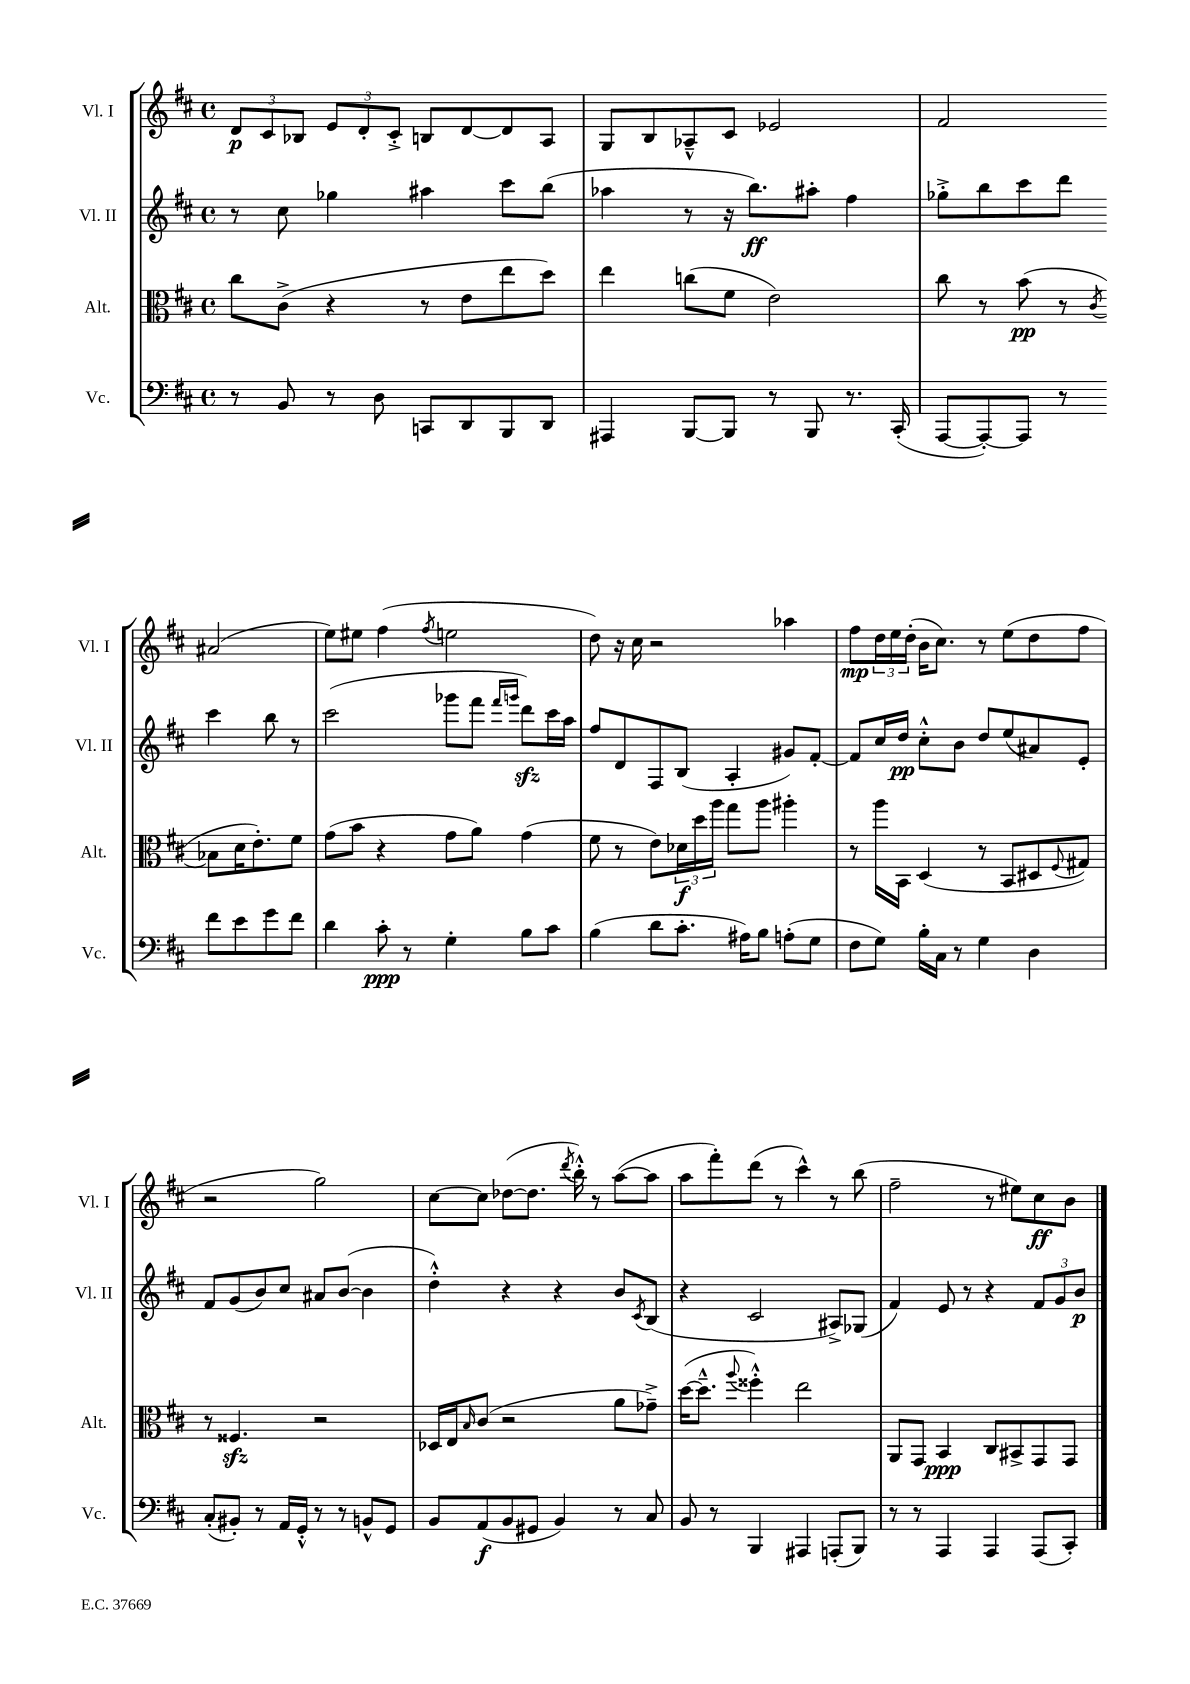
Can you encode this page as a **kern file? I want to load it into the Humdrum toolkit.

**kern	**dynam	**kern	**dynam	**kern	**dynam	**kern	**dynam
*part4	*part4	*part3	*part3	*part2	*part2	*part1	*part1
*staff4	*staff4	*staff3	*staff3	*staff2	*staff2	*staff1	*staff1
*I"Vc.	*	*I"Alt.	*	*I"Vl. II	*	*I"Vl. I	*
*I'Vc.	*	*I'Alt.	*	*I'Vl. II	*	*I'Vl. I	*
*clefF4	*	*clefC3	*	*clefG2	*	*clefG2	*
*k[f#c#]	*	*k[f#c#]	*	*k[f#c#]	*	*k[f#c#]	*
*M4/4	*	*M4/4	*	*M4/4	*	*M4/4	*
*met(c)	*	*met(c)	*	*met(c)	*	*met(c)	*
=74	=74	=74	=74	=74	=74	=74	=74
8r	.	8cc#\L	.	8r	.	12d/L	p
.	.	.	.	.	.	12c#/	.
8BB/	.	(8c#^\J	.	8cc#\	.	.	.
.	.	.	.	.	.	12B-X/J	.
8r	.	4r	.	4gg-X\	.	12e/L	.
.	.	.	.	.	.	12d'/	.
8D\	.	.	.	.	.	.	.
.	.	.	.	.	.	12c#'^/J	.
8CCn/L	.	8r	.	4aa#X\	.	8Bn/L	.
8DD/	.	8e\L	.	.	.	[8d/	.
8BBB/	.	8ee\	.	8ccc#\L	.	8d/]	.
8DD/J	.	8dd\J)	.	(8bb\J	.	8A/J	.
=75	=75	=75	=75	=75	=75	=75	=75
4AAA#X/	.	4ee\	.	4aa-X\	.	8G/L	.
.	.	.	.	.	.	8B/	.
[8BBB/L	.	(8ccn\L	.	8r	.	8A-X~^^/	.
8BBB/J]	.	8f#\J	.	16r	.	8c#/J	.
.	.	.	.	8.bb\L)	ff	.	.
8r	.	2e\)	.	.	.	2e-X/	.
8BBB/	.	.	.	8aa#X'\J	.	.	.
8.r	.	.	.	4ff#\	.	.	.
(16CC#'/	.	.	.	.	.	.	.
=76	=76	=76	=76	=76	=76	=76	=76
[8AAA/L	.	8cc#\	.	8gg-X'^\L	.	2f#/	.
8AAA'/_)	.	8r	.	8bb\	.	.	.
8AAA/J]	.	(8b\	pp	8ccc#\	.	.	.
8r	.	8r	.	8ddd\J	.	.	.
.	.	8qc#/	.	.	.	.	.
8f#\L	.	8B-X\L	.	4ccc#\	.	(2a#X/	.
8e\	.	16d\K	.	.	.	.	.
.	.	8.e'\)	.	.	.	.	.
8g\	.	.	.	8bb\	.	.	.
8f#\J	.	8f#\J	.	8r	.	.	.
!!LO:LB:g=z
=77	=77	=77	=77	=77	=77	=77	=77
4d\	.	(8g\L	.	(2ccc#\	.	8ee\L)	.
.	.	8b\J	.	.	.	8ee#X\J	.
8c#'\	ppp	4r	.	.	.	(4ff#\	.
8r	.	.	.	.	.	.	.
.	.	.	.	.	.	8qff#/	.
4G'\	.	8g\L	.	8ggg-X\L	.	2een\	.
.	.	8a\J)	.	8fff#\J	.	.	.
.	.	.	.	16qqfff#/LL	.	.	.
.	.	.	.	16qqgggn/JJ	.	.	.
8B\L	.	(4g\	.	8dddzz\L)	.	.	.
8c#\J	.	.	.	16ccc#\L	.	.	.
.	.	.	.	16aa\JJ	.	.	.
=78	=78	=78	=78	=78	=78	=78	=78
(4B\	.	8f#\	.	8ff#/L	.	8dd\)	.
.	.	8r	.	8d/	.	16r	.
.	.	.	.	.	.	16cc#\	.
8d\L	.	8e\L)	.	8F#/	.	2r	.
8.c#'\J	.	24d-X\L	f	(8B/J	.	.	.
.	.	24dd\	.	.	.	.	.
.	.	24aa\JJ	.	.	.	.	.
.	.	8gg\L	.	4A'/	.	.	.
16A#X\KL)	.	.	.	.	.	.	.
8B\J	.	8aa\J	.	.	.	.	.
(8An'\L	.	4aa#X'\	.	8g#X/L)	.	4aa-X\	.
8G\J	.	.	.	[8f#'/J	.	.	.
=79	=79	=79	=79	=79	=79	=79	=79
8F#\L	.	8r	.	8f#/L]	.	8ff#\L	mp
8G\J)	.	16aa\LL	.	16cc#/L	.	24dd\L	.
.	.	.	.	.	.	24ee\	.
.	.	16BB\JJ	.	16dd/JJ	pp	.	.
.	.	.	.	.	.	(24dd'\JJ	.
16B'\LL	.	(4D/	.	8cc#'^^\L	.	16b\KL	.
16C#\JJ	.	.	.	.	.	8.cc#\J)	.
8r	.	.	.	8b\J	.	.	.
4G\	.	8r	.	8dd/L	.	8r	.
.	.	8BB/L	.	(8ee/	.	(8ee\L	.
4D\	.	8D#X/	.	8a#X/)	.	8dd\	.
.	.	8qqF#/	.	.	.	.	.
.	.	8G#X/J)	.	8e'/J	.	8ff#\J	.
!!LO:LB:g=z
=80	=80	=80	=80	=80	=80	=80	=80
(8C#'/L	.	8r	.	8f#/L	.	2r	.
8BB#X'/J)	.	4.F##Xzz/	.	(8g/	.	.	.
8r	.	.	.	8b/)	.	.	.
16AA/LL	.	.	.	8cc#/J	.	.	.
16GG'^^/JJ	.	.	.	.	.	.	.
8r	.	2r	.	8a#X/L	.	2gg\)	.
8r	.	.	.	([8b/J	.	.	.
8BBn^^/L	.	.	.	4b\]	.	.	.
8GG/J	.	.	.	.	.	.	.
=81	=81	=81	=81	=81	=81	=81	=81
8BB/L	.	16D-X/LL	.	4dd'^^\)	.	[8cc#\L	.
.	.	16E/J	.	.	.	.	.
.	.	16qqB/	.	.	.	.	.
(8AA/	f	(8c#/J	.	.	.	8cc#\J]	.
8BB/	.	2r	.	4r	.	([8dd-X\L	.
8GG#X/J	.	.	.	.	.	8.dd-\J]	.
4BB/)	.	.	.	4r	.	.	.
.	.	.	.	.	.	8qddd/	.
.	.	.	.	.	.	16bb'^^\)	.
.	.	.	.	.	.	8r	.
8r	.	8a\L	.	8b/L	.	([8aa\L	.
.	.	.	.	8qc#/	.	.	.
8C#/	.	8g-X~^\J)	.	(8B/J	.	8aa\J]	.
=82	=82	=82	=82	=82	=82	=82	=82
8BB/	.	([16dd\KL	.	4r	.	8aa\L	.
.	.	8.dd~^^\J]	.	.	.	.	.
8r	.	.	.	.	.	8fff#'\)	.
.	.	8qqaa/	.	.	.	.	.
4BBB/	.	4ff##X'^^\)	.	2c#/	.	(8ddd\J	.
.	.	.	.	.	.	8r	.
4AAA#X/	.	2ee\	.	.	.	4ccc#^^\)	.
(8AAAn'/L	.	.	.	8A#X^/L)	.	8r	.
8BBB/J)	.	.	.	(8G-X/J	.	(8bb\	.
=83	=83	=83	=83	=83	=83	=83	=83
8r	.	8AA/L	.	4f#/)	.	2ff#~\	.
8r	.	8GG/J	.	.	.	.	.
4AAA/	.	4BB/	ppp	8e/	.	.	.
.	.	.	.	8r	.	.	.
4AAA/	.	8C#/L	.	4r	.	8r	.
.	.	8BB#X^/	.	.	.	8ee#X\L)	.
(8AAA/L	.	8GG/	.	12f#/L	.	8cc#\	ff
.	.	.	.	12g/	.	.	.
8CC#'/J)	.	8GG/J	.	.	.	8b\J	.
.	.	.	.	12b/J	p	.	.
==	==	==	==	==	==	==	==
*-	*-	*-	*-	*-	*-	*-	*-
